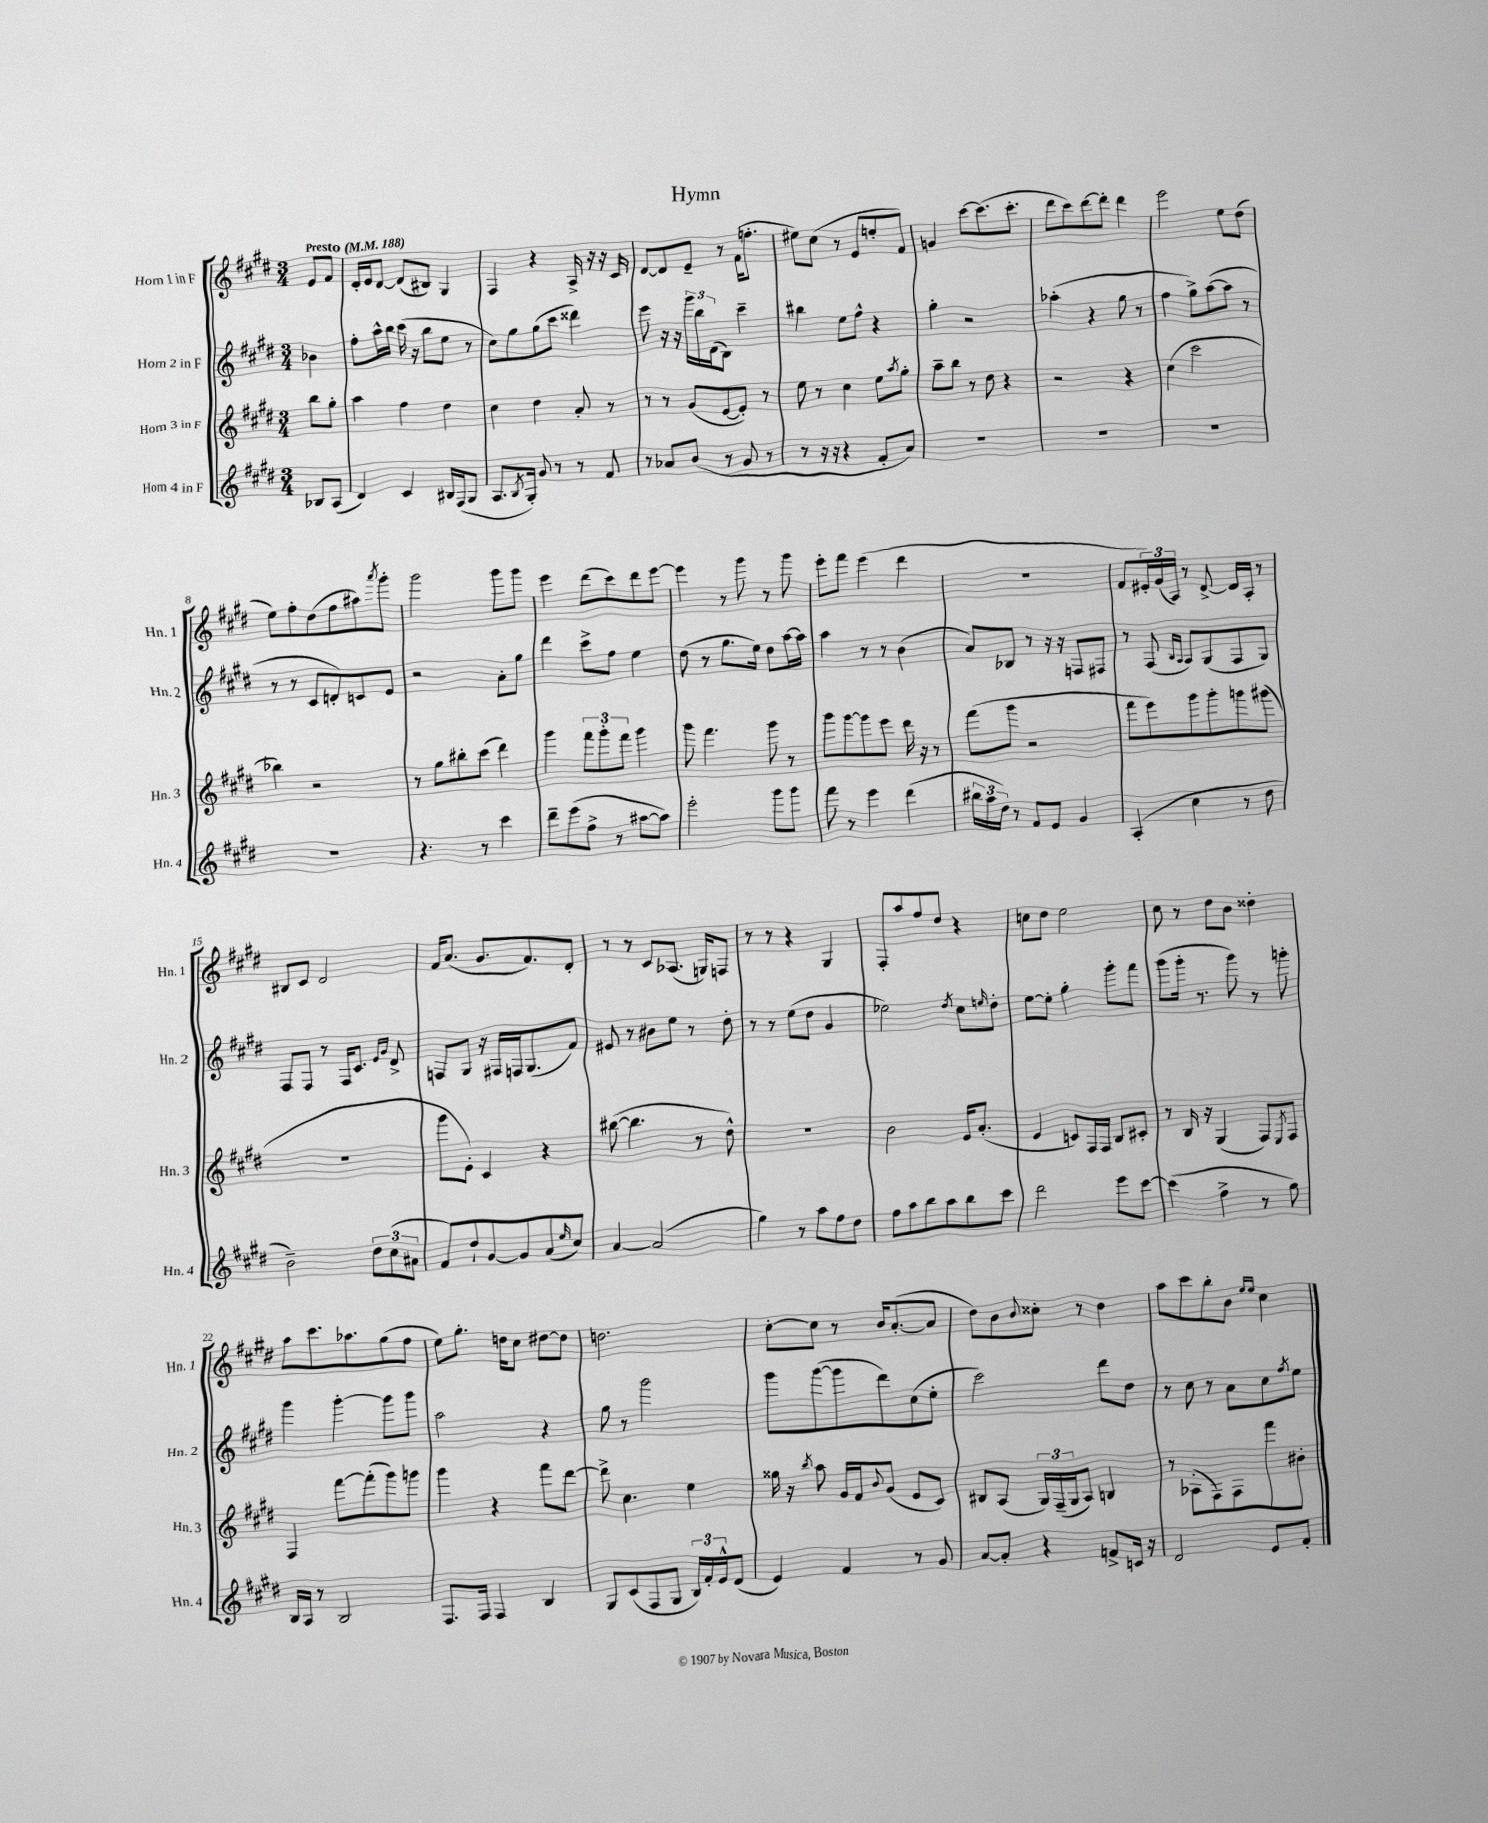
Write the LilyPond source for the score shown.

\header { title = "Hymn" }
<<
\new StaffGroup <<
\new Staff = "s0" \with { instrumentName = "Horn 1 in F" shortInstrumentName = "Hn. 1" } {
    \clef treble \key e \major \numericTimeSignature \time 3/4 \partial 4 \tempo "Presto" 4 = 188
    e'8 fis'8 |
    dis'16-. e'16 dis'8~ dis'8( bis8) gis4 |
    fis4 r4 a16-> r16 r16 cis'16 |
    dis'8~ dis'8 e'8-- r8 fis'16( f''8.-. |
    eis''8) cis''8( r8 e'8 e''8-. fis'8) |
    g'4 cis'''8~ cis'''8.( cis'''8.-. |
    dis'''8 cis'''8) dis'''8~ dis'''8-. dis'''4 |
    e'''2 e''8 dis''8( |
    e''8) fis''8-. dis''8( fis''8 ais''8) \acciaccatura { a'''8 } gis'''8-. |
    gis'''2 gis'''8 gis'''8 |
    e'''4 dis'''8( cis'''8) dis'''8 e'''8~ |
    e'''4 r8 gis'''8 r8 gis'''8 |
    e'''8-. fis'''8 e'''4( dis'''4 |
    R2. |
    fis'8 \tuplet 3/2 { eis'16-.) gis'16( a16) } r8 dis'8~-> dis'16 a16-. r8 |
    bis8 cis'8 dis'2 |
    fis'16 a'8.( gis'8. fis'8.) dis'8-. |
    r8 r8 cis'8 aes8.( g16) f8 |
    r8 r8 r4 gis4 |
    fis8-. a''8 fis''8 dis''8 r4 |
    c''8 dis''8 e''2 |
    cis''8 r8 dis''8 b'8 disis''4-. |
    a''8 cis'''8. aes''8. gis''8( fis''8 |
    e''8) gis''8.-. d''16 cis''8 dis''8~ dis''8 |
    d''2. |
    cis''8~-. cis''8 r8 b'16 a'8.~-.( a'8 |
    dis''8) b'8 \appoggiatura { b'8 } cisis''8-. r8 dis''4 |
    a''8 cis'''8 b''8-. b'8 \grace { e''16 e''16 } cis''4 \bar "|." |
}
\new Staff = "s1" \with { instrumentName = "Horn 2 in F" shortInstrumentName = "Hn. 2" } {
    \clef treble \key e \major \numericTimeSignature \time 3/4 \partial 4
    bes'4 |
    fis''8-. a''16-^ b''16 cis'''16( r16 b''8 e''8 r8 |
    cis''8) gis''8 gis''8( cis'''8 disis'''4) |
    e'''8 r16 r16 \tuplet 3/2 { gis'''16 b''16 dis'16( } b8) cis'''4-- |
    bis''4 e''8 fis''8-^ r4 |
    gis''4-. r2 |
    aes''4-.( r4 gis''8 r8 |
    fis''4 gis''8->) a''8~( a''8 r8 |
    r8 r8 cis'8 d'8-.) c'8 e'8 |
    r2 a'8-. gis''8 |
    dis'''4 cis'''8-> fis''8 e''4 |
    dis''8( r8 gis''8. e''16) dis''8 a''16~ a''16 |
    a''4 r8 r8 b'4( |
    a'8) bes8 r8 r16 r16 f8 fis8 |
    r8 fis8( \grace { b16 a16 } a8) gis8( fis8 gis8) |
    fis8 fis8 r8 fis16 cis'8. \grace { e'16 gis'16 } dis'8-> |
    f8 gis8 r16 fis16 f16 gis8.( fis'8) |
    eis'8 r8 bis'8 e''8 r8 dis''8-. |
    r8 r8 e''8( dis''8 gis'4 |
    ees''2) \acciaccatura { dis''8 } cis''8 \grace { e''16 } dis''8-. |
    e''8~ e''8-. gis''4-. gis'''8-. fis'''8 |
    gis'''8( gis'''16-. r8. gis'''8) r8 g'''8-. |
    gis'''4 gis'''4~-. gis'''8 gis'''8 |
    a''2 r4 |
    gis''8 r8 gis'''2 |
    gis'''8 gis'''8~( gis'''8 dis'''8) cis''8( e''8-. |
    cis'''2) dis'''8 dis''8 |
    r8 cis''8 r8 a'8 cis''8 \acciaccatura { fis''8 } e''8 \bar "|." |
}
\new Staff = "s2" \with { instrumentName = "Horn 3 in F" shortInstrumentName = "Hn. 3" } {
    \clef treble \key e \major \numericTimeSignature \time 3/4 \partial 4
    b''8 gis''8-. |
    a''4 fis''4 dis''4 |
    cis''4 dis''4 a'8-. r8 |
    r8 r8 gis'8( e'8~ e'8-.) r8 |
    e''8 r8 cis''4 e''8 \acciaccatura { a''8 } gis''8-. |
    a''8-- b''8 r8 dis''8 r4 |
    r2 r4 |
    cis''4( cis'''2 |
    bes''4) r2 |
    r8 gis''8 bis''8-. cis'''8( dis'''4) |
    gis'''4 \tuplet 3/2 { fis'''8 gis'''8-. fis'''8 } gis'''4 |
    gis'''8 fis'''4. gis'''8 r8 |
    gis'''8 gis'''8~ gis'''8 e'''8 dis'''16 r16 r8 |
    fis'''8( gis'''8 r2 |
    fis'''8 e'''8) gis'''8 gis'''8-. g'''8 gis'''8( |
    R2. |
    gis'''8 e'8-.) cis'4 r4 |
    bis''8~( bis''4. r8 dis''8-^) |
    R2. |
    b'2 e'16 a'8.-.( |
    e'4 c'8) fis16 fis16 b8 cis'8-. |
    r8 b16 r16 gis4( fis8) \acciaccatura { e8 } fis8 |
    fis4 fis'''8~ fis'''8-.( gis'''8) g'''8 |
    gis'''4 r4 fis'''8 dis'''8~ |
    dis'''8-> cis''4. e''4 |
    gisis''16 r16 \acciaccatura { b''8 } a''8 gis'16 fis'16 \appoggiatura { b'8 } gis'8( e'8 cis'8) |
    bis8 a8( \tuplet 3/2 { gis16) fis16--( gis16 } a8) b4 |
    r8 aes8-.( fis8) fis8 fis'''8 bis'8-. \bar "|." |
}
\new Staff = "s3" \with { instrumentName = "Horn 4 in F" shortInstrumentName = "Hn. 4" } {
    \clef treble \key e \major \numericTimeSignature \time 3/4 \partial 4
    bes8 a8( |
    dis'4) cis'4 bis16 fis16( gis8 |
    a8. \acciaccatura { b8 } gis16-.) gis'8 r8 r8 fis'8 |
    r8 aes'8 b'8( r8 gis'8 r8 |
    r8 r16 r16 r4 fis'8-. a'8) |
    R2. |
    R2. |
    R2. |
    R2. |
    r4. r8 cis'''4 |
    dis'''8-- e'''8( fis''8-> r8 ais''8~ ais''8) |
    e'''2-. gis'''8 gis'''8 |
    fis'''8 r8 e'''4 dis'''4( |
    \tuplet 3/2 { bis''16 a''16 dis''16) } r8 fis'8 e'8 gis'4 |
    a4-.( cis''4 r8 dis''8 |
    b'2--) \tuplet 3/2 { dis''8 cis''8( ais'8 } |
    fis'8) dis''8-! gis'8~ gis'8 a'8( \grace { e''16 } cis''8) |
    a'4~ a'2( |
    gis''4) r8 a''8 fis''8 dis''8 |
    fis''8 a''8 b''8 a''8 b''8 cis'''8 |
    dis'''2 e'''8 cis'''8~ |
    cis'''4( fis''4-> r8 gis''8) |
    b16 a16 r8 b2 |
    fis8. fis16 fis4 b4 |
    gis8 cis'8( fis8 gis8 \tuplet 3/2 { b16) fis'16-. e'16-^ } dis'8( |
    e'4) fis'4 r8 gis'8 |
    a'8~ a'8-. r4 f'8-> c'16 r16 |
    dis'2 e'8 fis'8-. \bar "|." |
}
>>
>>
